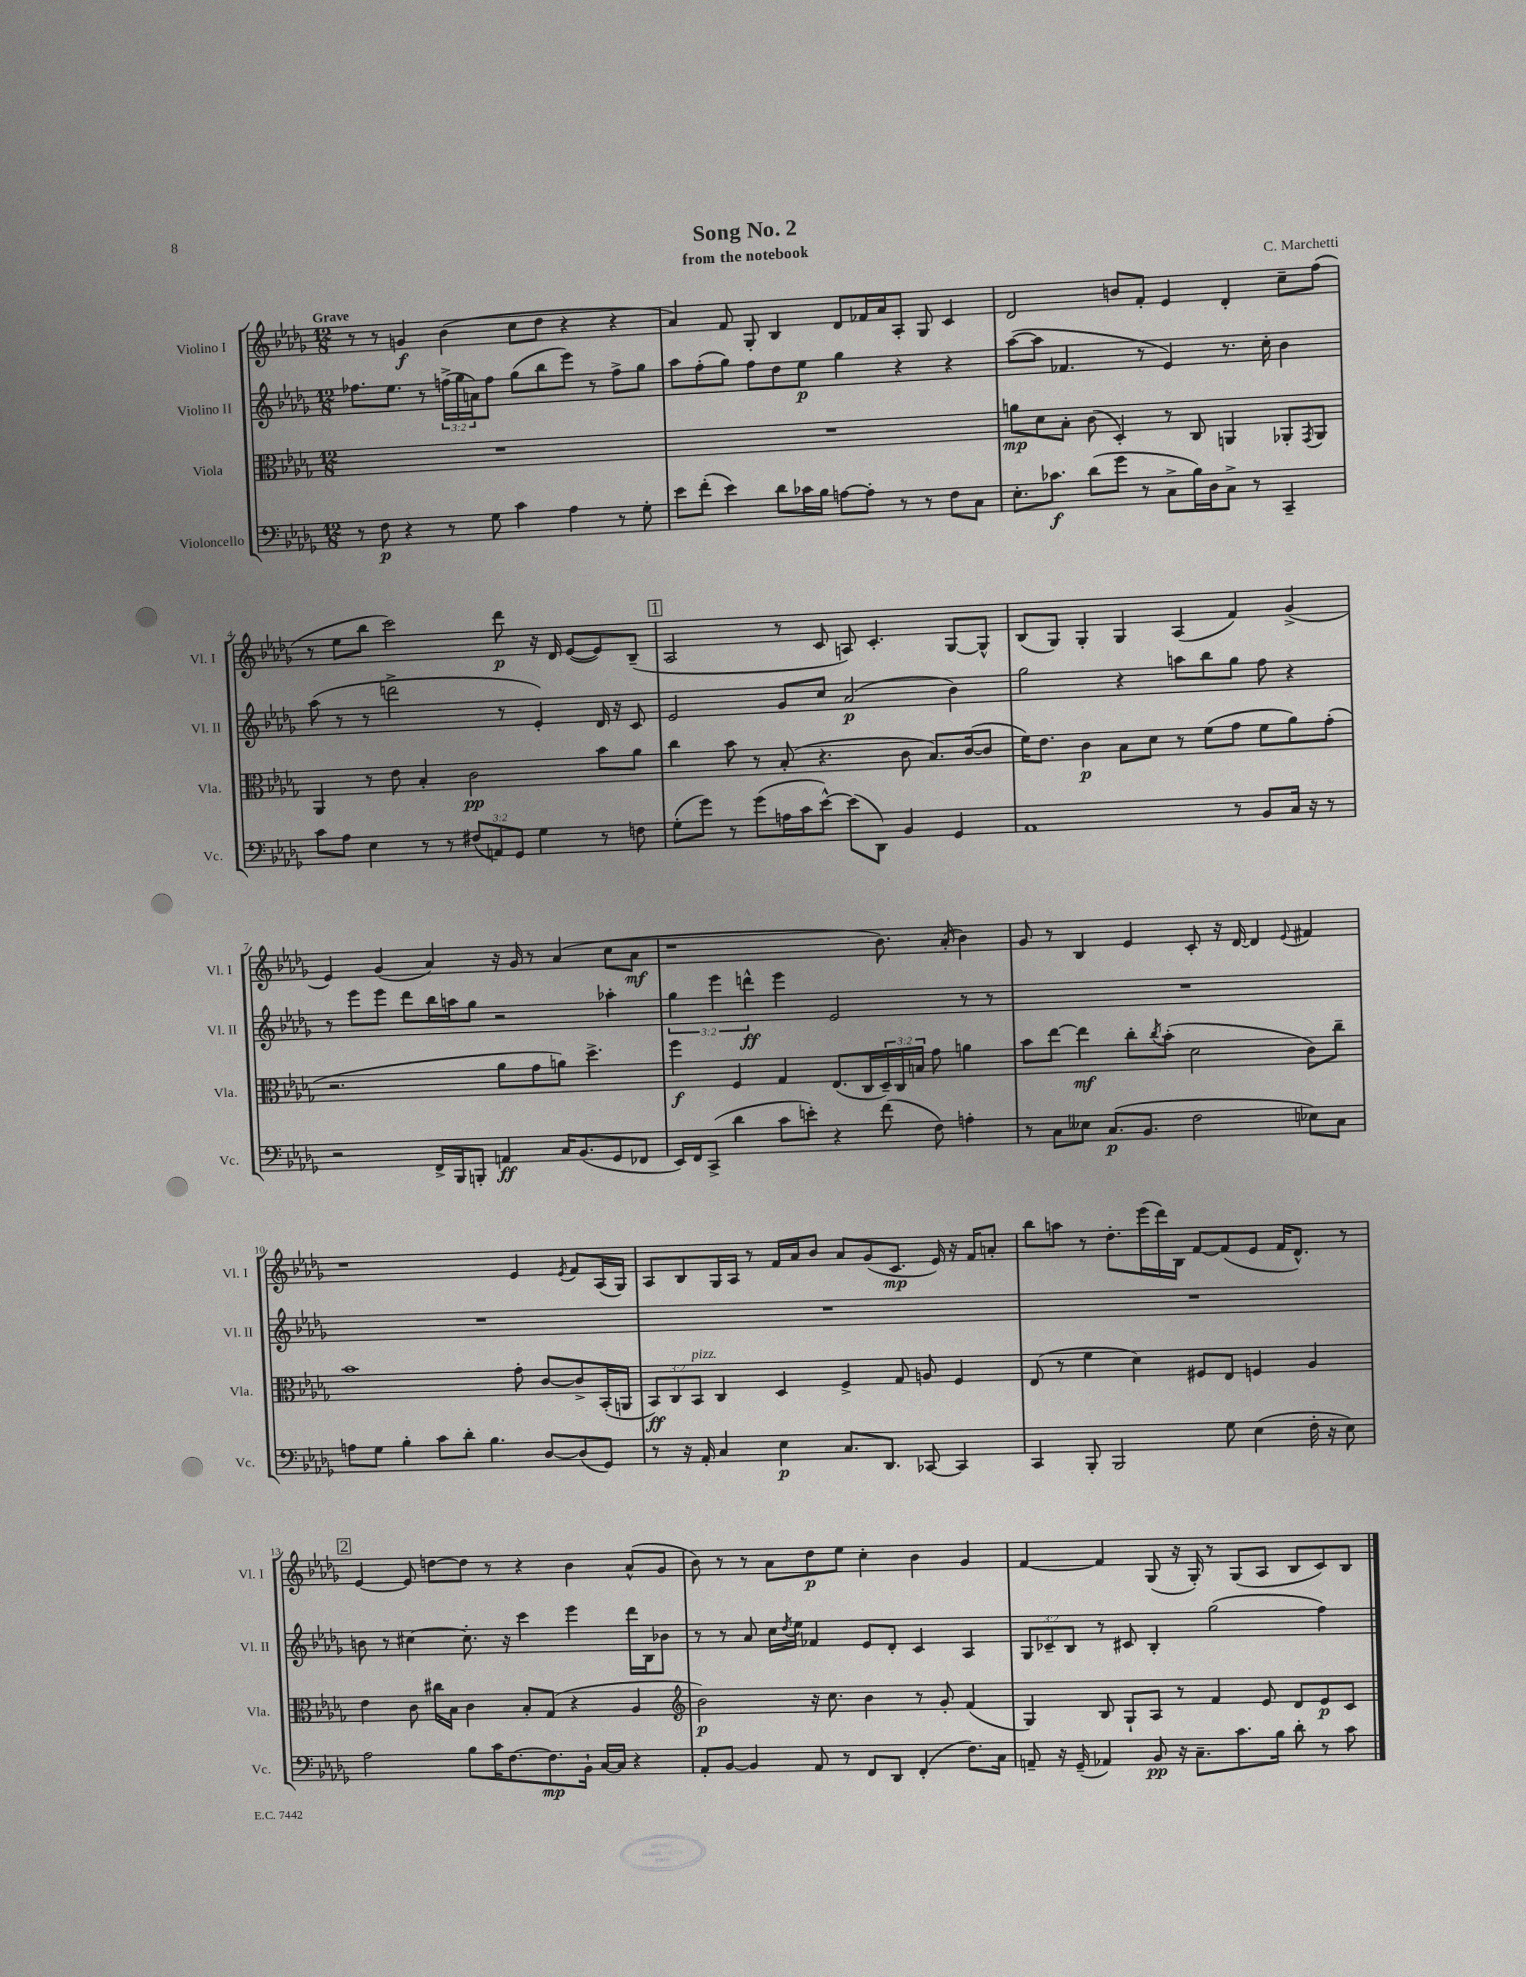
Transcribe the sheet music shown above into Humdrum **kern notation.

**kern	**kern	**kern	**kern
*staff4	*staff3	*staff2	*staff1
*clefF4	*clefC3	*clefG2	*clefG2
*k[b-e-a-d-g-]	*k[b-e-a-d-g-]	*k[b-e-a-d-g-]	*k[b-e-a-d-g-]
*M12/8	*M12/8	*M12/8	*M12/8
8r	1.r	8.ff-	8r
8F	.	.	8r
.	.	8.ee-	.
4r	.	.	4g
.	.	8r	.
8r	.	(24ff^	(4b-
.	.	24gg-	.
.	.	24a)	.
8G-	.	8ff	.
4c	.	(8gg-	8cc
.	.	8bb-	8dd-
4A-	.	8eee-)	4r
.	.	8r	.
8r	.	8ff^	4r
8G-'	.	8gg-	.
=	=	=	=
8e-	1.r	8aa-	4a-)
(8f'	.	(8ff'	.
4e-)	.	8gg-)	8f
.	.	8ff	8G-'
8d-	.	8dd-	4B-
16c-	.	8ee-	.
16B-	.	.	.
[8A	.	4gg-	8d-
8A']	.	.	16f-
.	.	.	16a-
8r	.	4r	8A-'
8r	.	.	8G-
8F	.	4r	4c
8C	.	.	.
=	=	=	=
8.E-'	8a	([8aa-	2d-
.	8d-	8aa-]	.
8.c-	.	.	.
.	8B-'	4.f-	.
(8d-	(8c	.	.
8g-	4D-')	.	8b
8r	.	8r	8f'
8C^	8r	4e-)	4e-
16B-)	8C	.	.
16D-	.	.	.
8C^	4AA	8.r	4d-'
8r	.	.	.
.	.	16cc'	.
4CC~	8AA-'	4b-	8cc~
.	8qGG-	.	.
.	8AA-	.	(8ff
=	=	=	=
8c	4AA-	(8aa-	8r
8A-	.	8r	8ee-
4E-	8r	8r	8bb-
.	8e-	2ddd^	2ccc)
8r	4B-'	.	.
8r	.	.	.
(12F#	2c	.	.
12AA)	.	.	.
.	.	8r	8ddd-
12GG-	.	.	.
4G-	.	4e-')	16r
.	.	.	16d-
.	.	.	([8e-
8r	8b-	16d-	8e-])
.	.	16r	.
8F	8a-	8c	(8B-~
=	=	=	=
(8G-'	4cc	2e-	2A-
8g-)	.	.	.
8r	8b-	.	.
(8g-	8r	.	.
16A	(8B-'	8g-	8r
16c	.	.	.
[8e-^^)	4.r	8cc	8c
(8e-]	.	(2a-	8A)
8DD-)	.	.	4.c'
4BB-	8c	.	.
.	8.B-)	.	.
4GG-	.	4b-)	[8G-
.	([16c	.	.
.	8c]	.	8G-^^]
=	=	=	=
1AA-	16f)	2gg-	(8B-
.	8.e-	.	.
.	.	.	8G-)
.	4c	.	4G-'
.	8B-	4r	4G-
.	8d-	.	.
.	8r	8aa	(4A-
.	(8f	8bb-	.
8r	8g-	8gg-	4f)
8BB-	8f	8ff	.
16C	8a-)	4r	(4g-^
16r	.	.	.
8r	(8g-'	.	.
=	=	=	=
2r	2.r	8r	4e-)
.	.	8eee-	.
.	.	8eee-	(4g-
.	.	8ddd-	.
16FF^	.	16bb-	4a-)
16BBB-	.	16aa	.
8BBB'	.	8gg-	.
4AA	8a-	2r	16r
.	.	.	16g-
.	8g-	.	8r
16C	8a)	.	(4a-
(8.BB-	.	.	.
.	4.dd-^	.	.
8GG-	.	4aa-'	8cc
8FF-	.	.	8a-
=	=	=	=
16EE-)	4ff	6gg-	1r
16FF	.	.	.
(8CC^	.	.	.
.	.	6eee-	.
4d-	4F	.	.
.	.	6ddd^^	.
8c	4G-	4eee-	.
8e')	.	.	.
4r	(8.E-	2e-	.
.	16C	.	.
(8f	24D-~)	.	8.b-)
.	24C	.	.
.	24B	.	.
8F)	8g-	.	.
.	.	.	(16a-'
4A'	4a	8r	4b-)
.	.	8r	.
=	=	=	=
8r	8b-	1.r	8g-
8C	[8ee-	.	8r
8E--	4ee-]	.	4B-
(8.C	.	.	.
.	8cc'	.	4e-
8.BB-	.	.	.
.	8qcc	.	.
.	(8b-'	.	.
2F	2d-	.	8c'
.	.	.	16r
.	.	.	[16d-
.	.	.	4d-]
.	.	.	8qqe-
8E-)	8c)	.	4f#
8C	8cc~	.	.
=	=	=	=
8A	1b-	1.r	1r
8G-	.	.	.
4B-'	.	.	.
8c	.	.	.
8d-'	.	.	.
4.B-	.	.	.
.	8g-'	.	4e-
[8D-	[8c	.	.
.	.	.	8qe-
(8D-]	8c^]	.	8f
8GG-)	(16BB-'	.	(16A-
.	16AA	.	16G-)
=	=	=	=
8r	12BB-)	1.r	8A-
.	12C	.	.
16r	.	.	8B-
.	12BB-	.	.
16AA-'	.	.	.
4C	4C	.	16G-
.	.	.	16A-
.	.	.	8r
4E-	4D-	.	16f
.	.	.	16a-
.	.	.	8b-
8.C	4F^	.	8a-
.	.	.	(8g-
8.DD-	.	.	.
.	8G-	.	8.c
[8CC-	8A	.	.
.	.	.	16e-)
4CC-]	4F	.	16r
.	.	.	16f
.	.	.	8a'
=	=	=	=
4CC	(8E-	1.r	8bb-
.	8r	.	8aa
8BBB-'	4f	.	8r
2BBB-	.	.	8.dd-'
.	4d-)	.	.
.	.	.	(16eee-
.	.	.	16ddd-)
.	.	.	16B-
.	8F#	.	[8f
8G-	8E-	.	(8f]
(4E-	4F	.	8e-
.	.	.	16f
.	.	.	8.d-^^)
16F'	4A-	.	.
16r	.	.	.
8E-)	.	.	8r
=	=	=	=
2A-	4e-	8b	[4e-
.	.	8r	.
.	8c	[4cc#	8e-]
.	16cc#	.	[8dd
.	16B-	.	.
8B-	4c	8.cc#']	8dd]
16c	.	.	8r
[8.F	.	16r	.
.	8B-'	4ccc	4r
8.F]	(8G-	.	.
.	4r	4eee-	4b-
16BB-`	.	.	.
[16C	.	.	.
16C]	.	.	.
4r	4A-	16ddd-	(8a-^^
.	.	16B-	.
.	.	8b-	8g-
=	=	=	=
*	*clefG2	*	*
8AA-'	2b-)	8r	8b-)
[8BB-	.	8r	8r
4BB-]	.	8a-	8r
.	.	16cc	8a-
.	.	8qdd-	.
.	.	16ee-	.
8AA-	16r	4f-	8dd-
.	8.cc	.	.
8r	.	.	8ee-
8FF	4b-	8e-	4cc'
8DD-	.	8d-'	.
(4FF'	8r	4c	4b-
.	8g-'	.	.
8.F)	(4f	4A-	4g-
16C	.	.	.
=	=	=	=
8AA~	4G-)	12G-	[4f
.	.	12c-~	.
16r	.	.	.
.	.	12B-	.
(16GG-~	.	.	.
4AA-)	8B-	8r	4f]
.	8G-`	8c#	.
8BB-	8A-	4B-'	(8G-
16r	8r	.	16r
8.C~	.	.	16G-')
.	4f	(2gg-	8r
8.c	.	.	(8G-
.	8e-	.	8A-
16B-	.	.	.
8d-'	8d-	.	8B-
8r	8e-	4ff)	8c)
8c	8c	.	8B-
==	==	==	==
*-	*-	*-	*-
